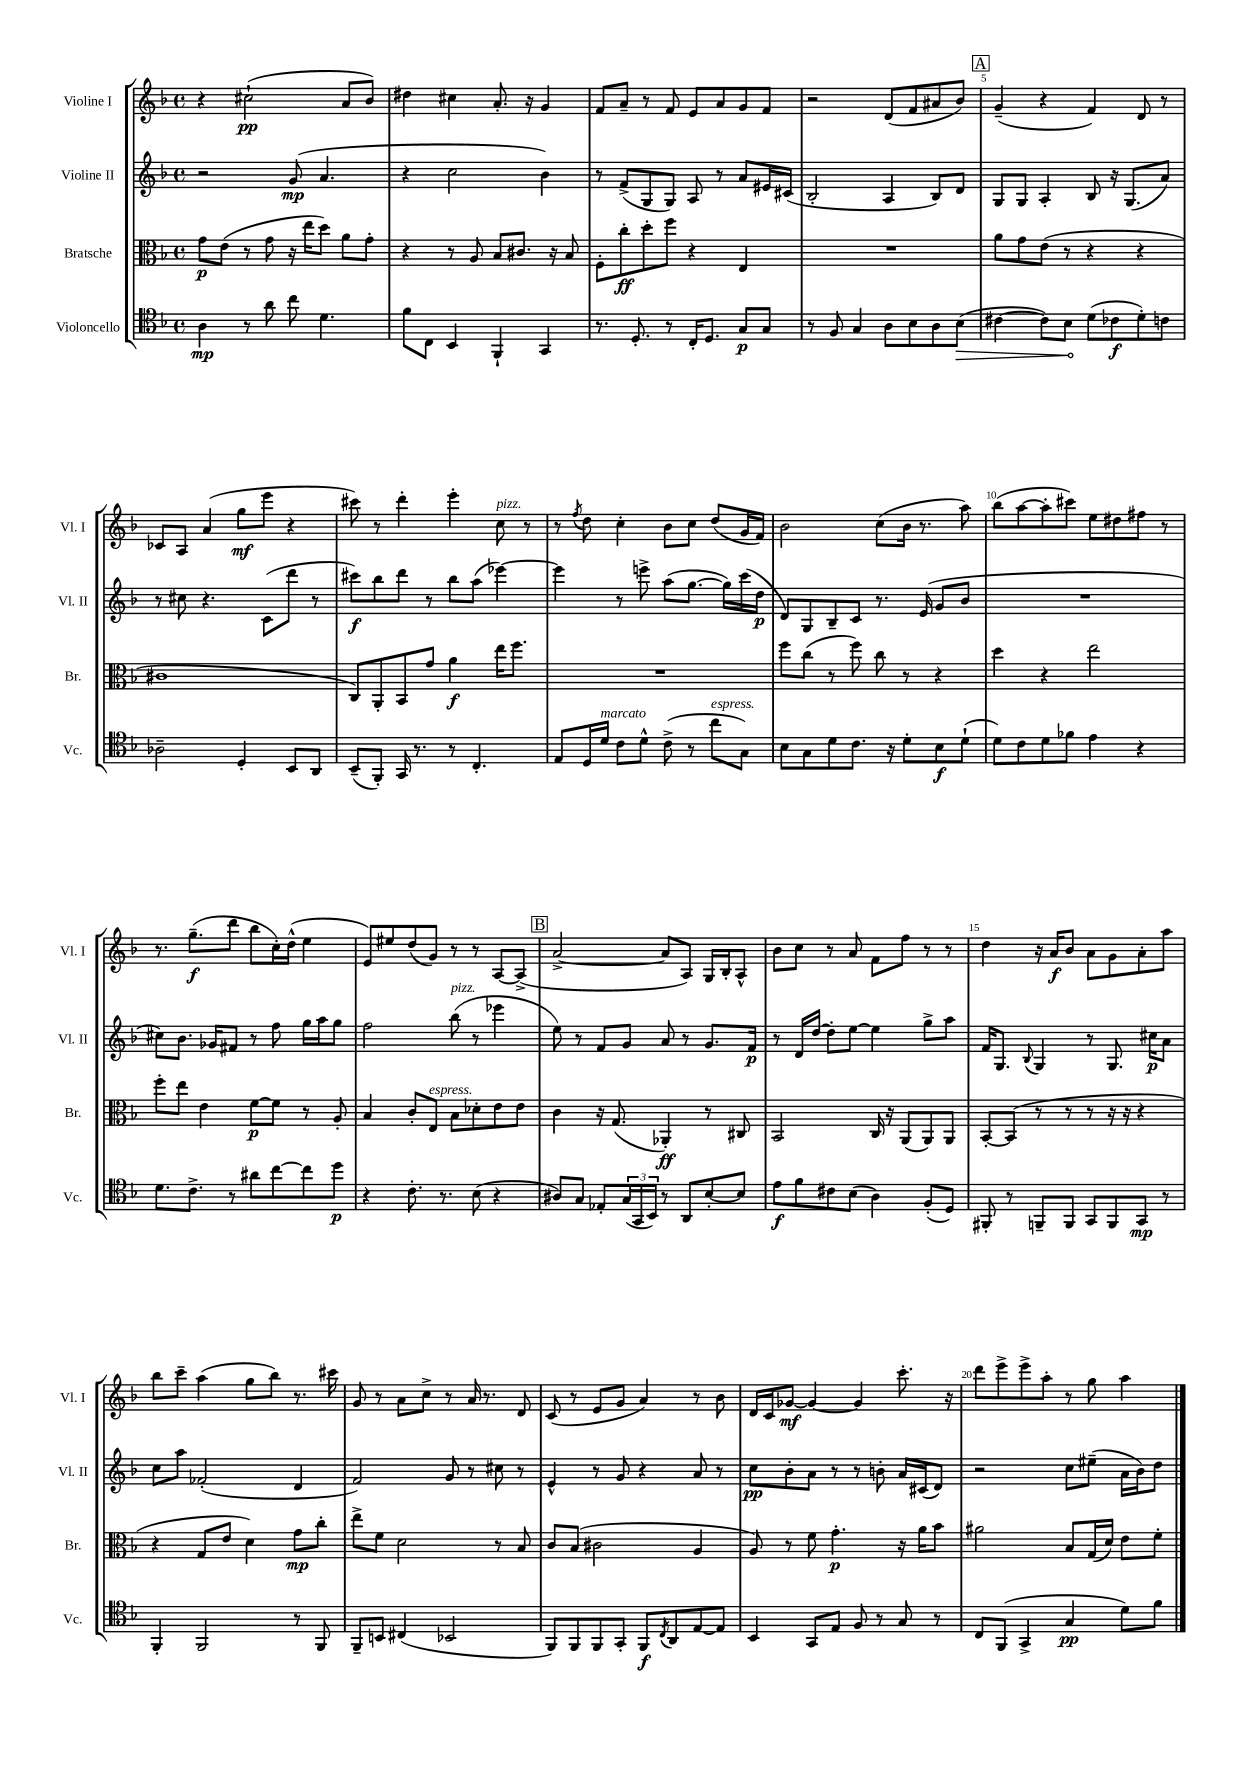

**kern	**dynam	**kern	**dynam	**kern	**dynam	**kern	**dynam
*part4	*part4	*part3	*part3	*part2	*part2	*part1	*part1
*staff4	*staff4	*staff3	*staff3	*staff2	*staff2	*staff1	*staff1
*I"Violoncello	*	*I"Bratsche	*	*I"Violine II	*	*I"Violine I	*
*I'Vc.	*	*I'Br.	*	*I'Vl. II	*	*I'Vl. I	*
*clefC4	*	*clefC3	*	*clefG2	*	*clefG2	*
*k[b-]	*	*k[b-]	*	*k[b-]	*	*k[b-]	*
*M4/4	*	*M4/4	*	*M4/4	*	*M4/4	*
*met(c)	*	*met(c)	*	*met(c)	*	*met(c)	*
=1	=1	=1	=1	=1	=1	=1	=1
4A\	mp	8g\L	p	2r	.	4r	.
.	.	(8e\J	.	.	.	.	.
8r	.	8r	.	.	.	(2cc#X`\	pp
8a\	.	8g\	.	.	.	.	.
8cc\	.	16r	.	(8g/	mp	.	.
.	.	16ee\KL	.	.	.	.	.
4.d\	.	8dd\J)	.	4.a/	.	.	.
.	.	8a\L	.	.	.	8a/L	.
.	.	8g'\J	.	.	.	8b-/J)	.
=2	=2	=2	=2	=2	=2	=2	=2
8f\L	.	4r	.	4r	.	4dd#X\	.
8C\J	.	.	.	.	.	.	.
4BB-/	.	8r	.	2cc\	.	4cc#X\	.
.	.	8A/	.	.	.	.	.
4FF`/	.	8B-/L	.	.	.	8.a'/	.
.	.	8.c#X/J	.	.	.	.	.
.	.	.	.	.	.	16r	.
4GG/	.	.	.	4b-\)	.	4g/	.
.	.	16r	.	.	.	.	.
.	.	8B-/	.	.	.	.	.
=3	=3	=3	=3	=3	=3	=3	=3
8.r	.	8F'\L	.	8r	.	8f/L	.
.	.	8cc'\	ff	(8f^/L	.	8a~/J	.
8.D'/	.	.	.	.	.	.	.
.	.	8dd'\	.	8G/	.	8r	.
8r	.	8ff\J	.	8G/J)	.	8f/	.
16C'/KL	.	4r	.	8A/	.	8e/L	.
8.D/J	.	.	.	.	.	.	.
.	.	.	.	8r	.	8a/	.
8G/L	p	4E/	.	8a/L	.	8g/	.
8G/J	.	.	.	16e#X/L	.	8f/J	.
.	.	.	.	(16c#X/JJ	.	.	.
=4	=4	=4	=4	=4	=4	=4	=4
8r	.	1r	.	2B-'/	.	2r	.
8F/	.	.	.	.	.	.	.
4G/	.	.	.	.	.	.	.
8A\L	.	.	.	4A/	.	(8d/L	.
8B-\	.	.	.	.	.	8f/	.
8A\	.	.	.	8B-/L)	.	8a#X/	.
!	!LO:HP:b	!	!	!	!	!	!
(8B-\J	>	.	.	8d/J	.	8b-/J)	.
!!LO:REH:place=s1:t=A
=5	=5	=5	=5	=5	=5	=5	=5
[4c#X\	.	8a\L	.	8G/L	.	(4g~/	.
.	.	8g\	.	8G/J	.	.	.
8c#\L])	.	(8e\J	.	4A'/	.	4r	.
8B-\J	.	8r	.	.	.	.	.
(8d\L	]	4r	.	8B-/	.	4f/)	.
8c-X\	f	.	.	16r	.	.	.
.	.	.	.	(8.G/L	.	.	.
8d'\)	.	4r	.	.	.	8d/	.
8cn\J	.	.	.	8a/J)	.	8r	.
!!LO:LB:g=z
=6	=6	=6	=6	=6	=6	=6	=6
2A-X~\	.	1c#X	.	8r	.	8c-X/L	.
.	.	.	.	8cc#X\	.	8A/J	.
.	.	.	.	4.r	.	(4a/	.
4D'/	.	.	.	.	.	8gg\L	mf
.	.	.	.	(8c\L	.	8eee\J	.
8BB-/L	.	.	.	8ddd\J	.	4r	.
8AA/J	.	.	.	8r	.	.	.
=7	=7	=7	=7	=7	=7	=7	=7
(8BB-~/L	.	8C/L)	.	8ccc#X\L)	f	8ccc#X\)	.
8FF'/J)	.	8AA'/	.	8bb-\	.	8r	.
16GG/	.	8BB-/	.	8ddd\J	.	4ddd'\	.
8.r	.	.	.	.	.	.	.
.	.	8g/J	.	8r	.	.	.
8r	.	4a\	f	8bb-\L	.	4eee'\	.
4.C'/	.	.	.	(8aa\J	.	.	.
!	!	!	!	!	!	!LO:TX:a:i:t=pizz.	!
.	.	16ee\KL	.	[4eee-X\)	.	8cc\	.
.	.	8.ff\J	.	.	.	.	.
.	.	.	.	.	.	8r	.
=8	=8	=8	=8	=8	=8	=8	=8
8E/L	.	1r	.	4eee-\]	.	8r	.
.	.	.	.	.	.	8qff/	.
16D/L	.	.	.	.	.	8dd\	.
!LO:TX:a:i:t=marcato	!	!	!	!	!	!	!
16d/JJ	.	.	.	.	.	.	.
8c\L	.	.	.	8r	.	4cc'\	.
8d^^\J	.	.	.	8eeen^\	.	.	.
(8c^\	.	.	.	(8aa\L	.	8b-\L	.
8r	.	.	.	[8.gg\J	.	8cc\J	.
!LO:TX:a:i:t=espress.	!	!	!	!	!	!	!
8cc\L	.	.	.	.	.	(8dd/L	.
.	.	.	.	16gg\LL])	.	.	.
8G\J)	.	.	.	(16ccc\	.	16g/L	.
.	.	.	.	16dd\JJ	p	16f/JJ)	.
=9	=9	=9	=9	=9	=9	=9	=9
8B-\L	.	8ff\L	.	8d/L)	.	2b-\	.
8G\	.	(8cc\J	.	8G/	.	.	.
8d\	.	8r	.	8B-~/	.	.	.
8.c\J	.	8ff\)	.	8c/J	.	.	.
.	.	8cc\	.	8.r	.	(8cc\L	.
16r	.	.	.	.	.	.	.
8d'\L	.	8r	.	.	.	16b-\Jk	.
.	.	.	.	(16e/	.	8.r	.
8B-\	f	4r	.	8g/L	.	.	.
(8d`\J	.	.	.	8b-/J	.	8aa\)	.
=10	=10	=10	=10	=10	=10	=10	=10
8d\L)	.	4dd\	.	1r	.	(8bb-\L	.
8c\	.	.	.	.	.	[8aa\	.
8d\	.	4r	.	.	.	8aa'\]	.
8f-X\J	.	.	.	.	.	8ccc#X\J)	.
4e\	.	2ee\	.	.	.	8ee\L	.
.	.	.	.	.	.	8dd#X\	.
4r	.	.	.	.	.	8ff#X\J	.
.	.	.	.	.	.	8r	.
!!LO:LB:g=z
=11	=11	=11	=11	=11	=11	=11	=11
8.d\L	.	8ff'\L	.	8cc#X\L)	.	8.r	.
.	.	8ee\J	.	8.b-\J	.	.	.
8.c^\J	.	.	.	.	.	(8.gg~\L	f
.	.	4e\	.	.	.	.	.
.	.	.	.	16g-X/KL	.	.	.
8r	.	.	.	8f#X/J	.	8ddd\J	.
8a#X\L	.	[8f\L	p	8r	.	8bb-\L	.
[8cc\	.	8f\J]	.	8ff\	.	16cc'\L)	.
.	.	.	.	.	.	(16dd^^\JJ	.
8cc\]	.	8r	.	16gg\LL	.	4ee\	.
.	.	.	.	16aa\J	.	.	.
8dd\J	p	8A'/	.	8gg\J	.	.	.
=12	=12	=12	=12	=12	=12	=12	=12
4r	.	4B-/	.	2ff\	.	8e/L)	.
.	.	.	.	.	.	8ee#X/	.
8.c'\	.	8c'/L	.	.	.	(8dd/	.
!	!	!LO:TX:a:i:t=espress.	!	!	!	!	!
.	.	8E/J	.	.	.	8g/J)	.
8.r	.	.	.	.	.	.	.
!	!	!	!	!LO:TX:a:i:t=pizz.	!	!	!
.	.	8B-\L	.	(8bb-\	.	8r	.
(8B-\	.	8d-X'\	.	8r	.	8r	.
4r	.	8e\	.	4eee-X\	.	[8A/L	.
.	.	8e\J	.	.	.	(8A^/J]	.
!!LO:REH:place=s1:t=B
=13	=13	=13	=13	=13	=13	=13	=13
8A#X/L)	.	4c\	.	8ee\)	.	[2a^/	.
8G/J	.	.	.	8r	.	.	.
8E-X'/L	.	16r	.	8f/L	.	.	.
.	.	(8.G/	.	.	.	.	.
(24G/L	.	.	.	8g/J	.	.	.
24GG/	.	.	.	.	.	.	.
24BB-/JJ)	.	.	.	.	.	.	.
8r	.	4AA-X'/)	ff	8a/	.	8a/L]	.
8AA/L	.	.	.	8r	.	8A/J)	.
[8B-'/	.	8r	.	8.g/L	.	16G/LL	.
.	.	.	.	.	.	16B-'/J	.
8B-/J]	.	8C#X/	.	.	.	8A^^/J	.
.	.	.	.	16f/Jk	p	.	.
=14	=14	=14	=14	=14	=14	=14	=14
8e\L	f	2BB-/	.	8r	.	8b-\L	.
8f\	.	.	.	16d/LL	.	8cc\J	.
.	.	.	.	[16dd/JJ	.	.	.
8c#X\	.	.	.	8dd'\L]	.	8r	.
(8B-\J	.	.	.	[8ee\J	.	8a/	.
4A\)	.	16C/	.	4ee\]	.	8f\L	.
.	.	16r	.	.	.	.	.
.	.	(8AA/L	.	.	.	8ff\J	.
(8F'/L	.	8AA/)	.	8gg^\L	.	8r	.
8D/J)	.	8AA/J	.	8aa\J	.	8r	.
=15	=15	=15	=15	=15	=15	=15	=15
8FF#X'/	.	[8BB-'/L	.	16f/KL	.	4dd\	.
.	.	.	.	8.G/J	.	.	.
8r	.	(8BB-/J]	.	.	.	.	.
.	.	.	.	8qqB-/	.	.	.
8FFn~/L	.	8r	.	4G/	.	16r	.
.	.	.	.	.	.	16a/KL	f
8FF/J	.	8r	.	.	.	8b-/J	.
8GG/L	.	8r	.	8r	.	8a\L	.
8FF/	.	16r	.	8.G/	.	8g\	.
.	.	16r	.	.	.	.	.
8GG/J	mp	4r	.	.	.	8a'\	.
.	.	.	.	16cc#X\KL	p	.	.
8r	.	.	.	8a\J	.	8aa\J	.
!!LO:LB:g=z
=16	=16	=16	=16	=16	=16	=16	=16
4FF'/	.	4r	.	8cc\L	.	8bb-\L	.
.	.	.	.	8aa\J	.	8ccc~\J	.
2FF/	.	8G/L	.	(2f-X'/	.	(4aa\	.
.	.	8e/J	.	.	.	.	.
.	.	4d\)	.	.	.	8gg\L	.
.	.	.	.	.	.	8bb-\J)	.
8r	.	8g\L	mp	4d/	.	8.r	.
8FF/	.	8cc'\J	.	.	.	.	.
.	.	.	.	.	.	16ccc#X\	.
=17	=17	=17	=17	=17	=17	=17	=17
8FF~/L	.	8ee^\L	.	2f/)	.	8g/	.
8BBn/J	.	8f\J	.	.	.	8r	.
(4C#X/	.	2d\	.	.	.	8a\L	.
.	.	.	.	.	.	8cc^\J	.
2BB-X/	.	.	.	8g/	.	8r	.
.	.	.	.	8r	.	16a/	.
.	.	.	.	.	.	8.r	.
.	.	8r	.	8cc#X\	.	.	.
.	.	8B-/	.	8r	.	8d/	.
=18	=18	=18	=18	=18	=18	=18	=18
8FF/L)	.	8c/L	.	4e^^/	.	(8c/	.
8FF/	.	(8B-/J	.	.	.	8r	.
8FF/	.	2c#X\	.	8r	.	8e/L	.
8GG'/J	.	.	.	8g/	.	8g/J	.
8FF/L	f	.	.	4r	.	4a/)	.
8qC/	.	.	.	.	.	.	.
8AA/	.	.	.	.	.	.	.
[8E/	.	4A/	.	8a/	.	8r	.
8E/J]	.	.	.	8r	.	8b-\	.
=19	=19	=19	=19	=19	=19	=19	=19
4BB-/	.	8A/)	.	8cc\L	pp	16d/LL	.
.	.	.	.	.	.	16c/J	.
.	.	8r	.	8b-'\	.	[8g-X/J	mf
8GG/L	.	8f\	.	8a\J	.	4g-/_	.
8E/J	.	4.g'\	p	8r	.	.	.
8F/	.	.	.	8r	.	4g-/]	.
8r	.	.	.	8bn'\	.	.	.
8G/	.	16r	.	16a/LL	.	8.ccc'\	.
.	.	16a\KL	.	(16c#X/J	.	.	.
8r	.	8b-\J	.	8d/J)	.	.	.
.	.	.	.	.	.	16r	.
=20	=20	=20	=20	=20	=20	=20	=20
8C/L	.	2a#X\	.	2r	.	8ddd\L	.
(8FF/J	.	.	.	.	.	8eee^\	.
4GG^/	.	.	.	.	.	8eee^\	.
.	.	.	.	.	.	8aa'\J	.
4G/	pp	8B-/L	.	8cc\L	.	8r	.
.	.	(16G/L	.	(8ee#X~\J	.	8gg\	.
.	.	16d/JJ)	.	.	.	.	.
8d\L)	.	8e\L	.	16a\LL	.	4aa\	.
.	.	.	.	16b-\J)	.	.	.
8f\J	.	8f'\J	.	8dd\J	.	.	.
==	==	==	==	==	==	==	==
*-	*-	*-	*-	*-	*-	*-	*-
